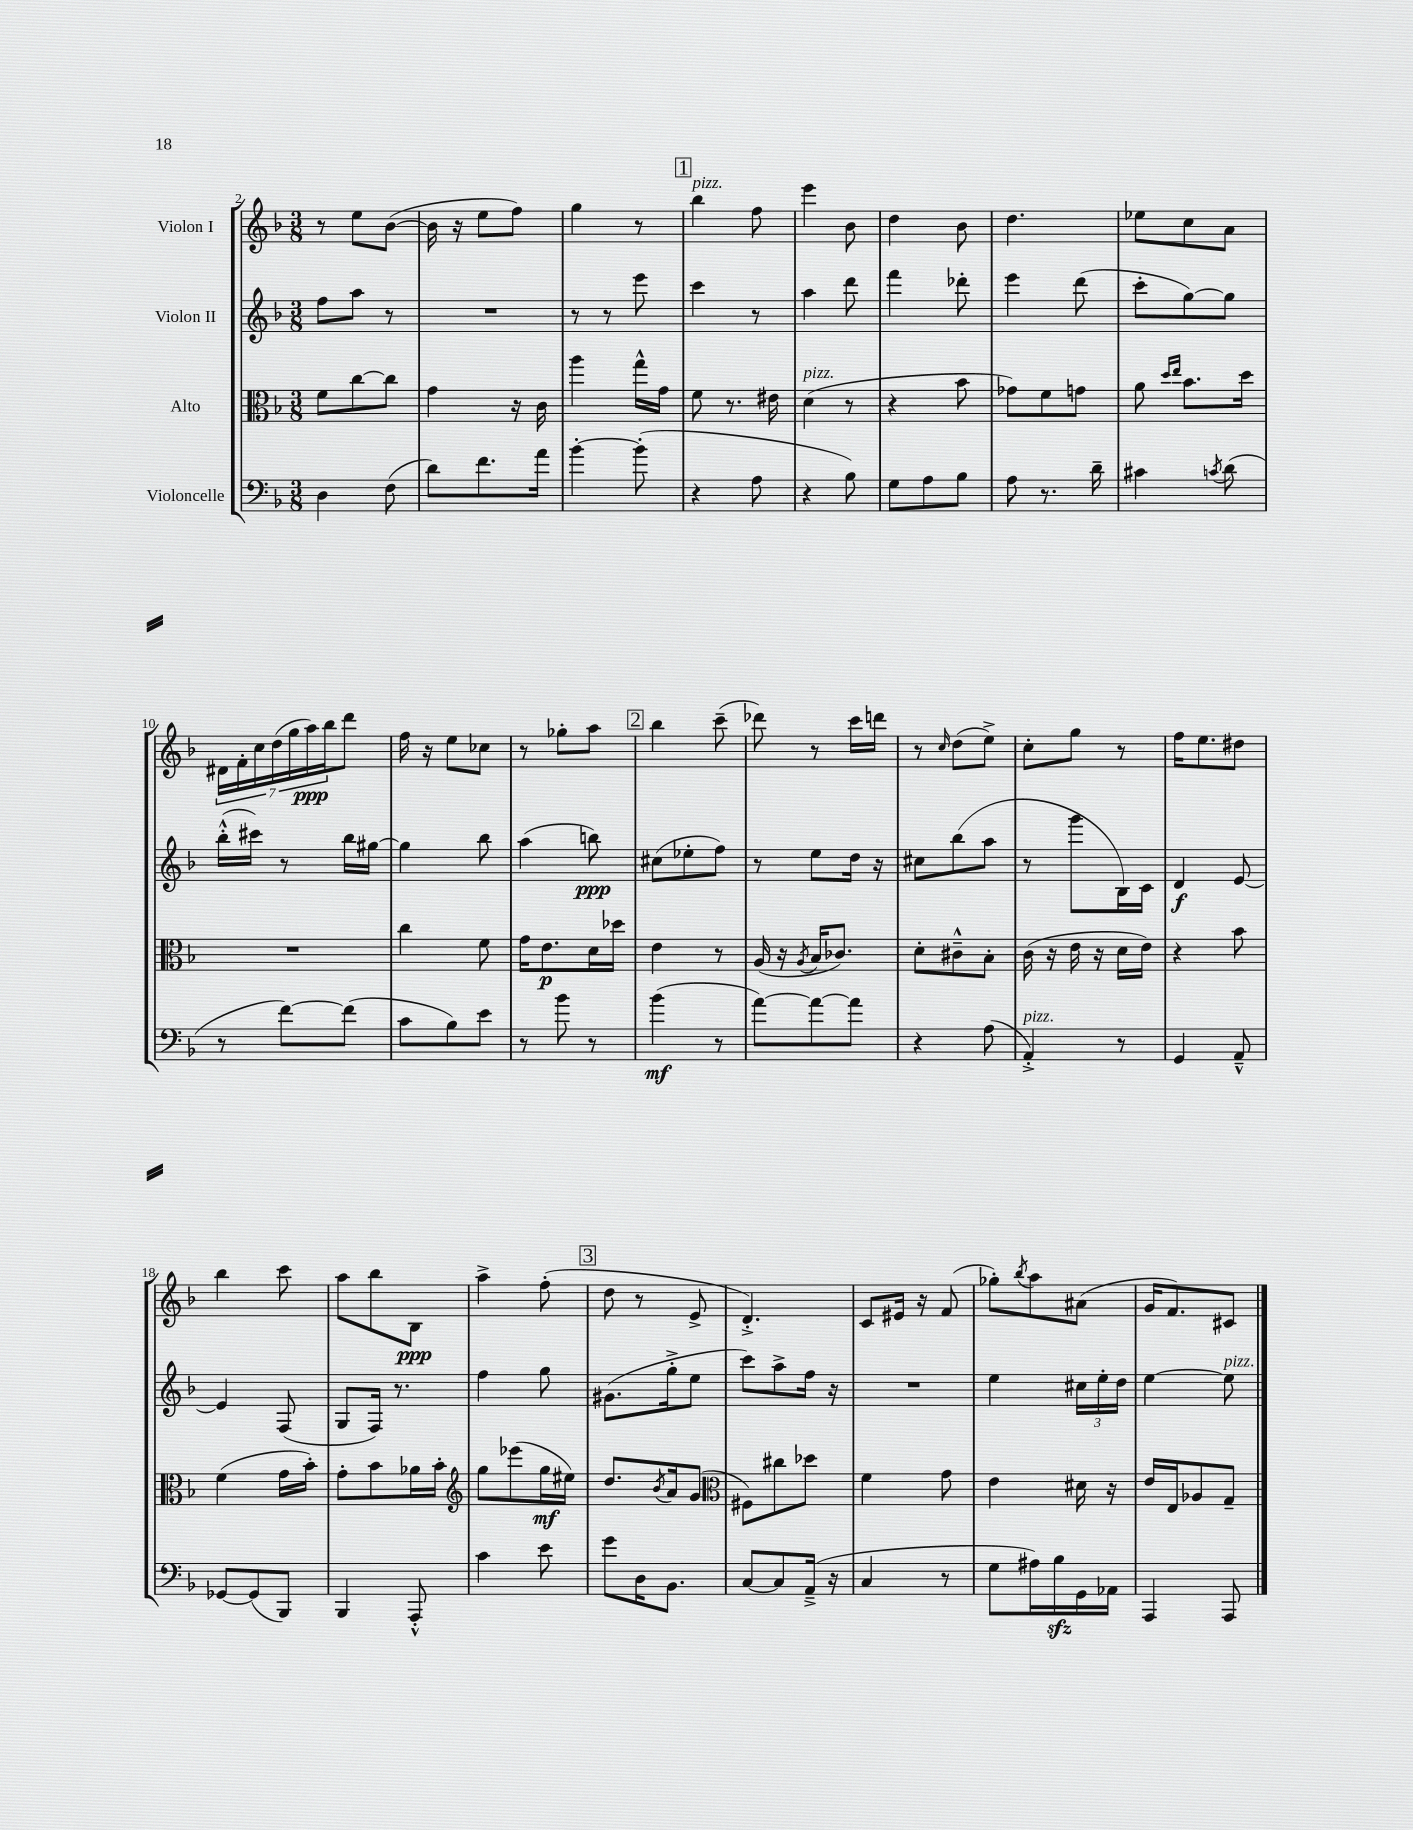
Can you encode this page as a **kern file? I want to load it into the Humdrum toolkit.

**kern	**dynam	**kern	**dynam	**kern	**dynam	**kern	**dynam
*part4	*part4	*part3	*part3	*part2	*part2	*part1	*part1
*staff4	*staff4	*staff3	*staff3	*staff2	*staff2	*staff1	*staff1
*I"Violoncelle	*	*I"Alto	*	*I"Violon II	*	*I"Violon I	*
*clefF4	*	*clefC3	*	*clefG2	*	*clefG2	*
*k[b-]	*	*k[b-]	*	*k[b-]	*	*k[b-]	*
*M3/8	*	*M3/8	*	*M3/8	*	*M3/8	*
=2	=2	=2	=2	=2	=2	=2	=2
4D\	.	8f\L	.	8ff\L	.	8r	.
.	.	[8cc\	.	8aa\J	.	8ee\L	.
(8F\	.	8cc\J]	.	8r	.	([8b-\J	.
=3	=3	=3	=3	=3	=3	=3	=3
8d\L)	.	4g\	.	4.r	.	16b-\]	.
.	.	.	.	.	.	16r	.
8.f\	.	.	.	.	.	8ee\L	.
.	.	16r	.	.	.	8ff\J)	.
16a\Jk	.	16c\	.	.	.	.	.
=4	=4	=4	=4	=4	=4	=4	=4
[4b-'\	.	4aa\	.	8r	.	4gg\	.
.	.	.	.	8r	.	.	.
(8b-'\]	.	16gg^^\LL	.	8eee\	.	8r	.
.	.	16g\JJ	.	.	.	.	.
!!LO:REH:place=s1:t=1
=5	=5	=5	=5	=5	=5	=5	=5
!	!	!	!	!	!	!LO:TX:a:i:t=pizz.	!
4r	.	8f\	.	4ccc\	.	4bb-\	.
.	.	8.r	.	.	.	.	.
8A\	.	.	.	8r	.	8ff\	.
.	.	16e#X\	.	.	.	.	.
=6	=6	=6	=6	=6	=6	=6	=6
!	!	!LO:TX:a:i:t=pizz.	!	!	!	!	!
4r	.	(4d\	.	4aa\	.	4eee\	.
8B-\)	.	8r	.	8ddd\	.	8b-\	.
=7	=7	=7	=7	=7	=7	=7	=7
8G\L	.	4r	.	4fff\	.	4dd\	.
8A\	.	.	.	.	.	.	.
8B-\J	.	8b-\	.	8ddd-X'\	.	8b-\	.
=8	=8	=8	=8	=8	=8	=8	=8
8A\	.	8g-X\L)	.	4eee\	.	4.dd\	.
8.r	.	8f\	.	.	.	.	.
.	.	8gn\J	.	(8ddd\	.	.	.
16d~\	.	.	.	.	.	.	.
=9	=9	=9	=9	=9	=9	=9	=9
4c#X\	.	8a\	.	8ccc'\L	.	8ee-X\L	.
.	.	16qqdd/LL	.	.	.	.	.
.	.	16qqee/JJ	.	.	.	.	.
.	.	8.b-\L	.	[8gg\)	.	8cc\	.
8qcn/	.	.	.	.	.	.	.
(8d\	.	.	.	8gg\J]	.	8a\J	.
.	.	16dd\Jk	.	.	.	.	.
!!LO:LB:g=z
=10	=10	=10	=10	=10	=10	=10	=10
8r	.	4.r	.	(16bb-'^^\LL	.	28d#X\LL	.
.	.	.	.	.	.	28f'\	.
.	.	.	.	16ccc#X\JJ)	.	.	.
.	.	.	.	.	.	28cc\	.
.	.	.	.	.	.	(28dd\	.
[8f\L)	.	.	.	8r	.	.	.
.	.	.	.	.	.	28gg\	.
.	.	.	.	.	.	28aa\)	ppp
.	.	.	.	.	.	28bb-\J	.
(8f\J]	.	.	.	16bb-\LL	.	8ddd\J	.
.	.	.	.	[16gg#X\JJ	.	.	.
=11	=11	=11	=11	=11	=11	=11	=11
8c\L	.	4cc\	.	4gg#\]	.	16ff\	.
.	.	.	.	.	.	16r	.
8B-\)	.	.	.	.	.	8ee\L	.
8e\J	.	8f\	.	8bb-\	.	8cc-X\J	.
=12	=12	=12	=12	=12	=12	=12	=12
8r	.	16g\KL	.	(4aa\	.	8r	.
.	.	8.e\	p	.	.	.	.
8b-\	.	.	.	.	.	8gg-X'\L	.
8r	.	16d\L	.	8bbn\)	ppp	8aa\J	.
.	.	16dd-X\JJ	.	.	.	.	.
!!LO:REH:place=s1:t=2
=13	=13	=13	=13	=13	=13	=13	=13
(4b-\	mf	4e\	.	(8cc#X\L	.	4bb-\	.
.	.	.	.	8ee-X'\	.	.	.
8r	.	8r	.	8ff\J)	.	(8ccc~\	.
=14	=14	=14	=14	=14	=14	=14	=14
[8a\L)	.	(16A/	.	8r	.	8ddd-X\)	.
.	.	16r	.	.	.	.	.
.	.	8qA/	.	.	.	.	.
8a\_	.	16B-/KL	.	8ee\L	.	8r	.
.	.	8.c-X/J)	.	.	.	.	.
8a\J]	.	.	.	16dd\Jk	.	16ccc\LL	.
.	.	.	.	16r	.	16dddn\JJ	.
=15	=15	=15	=15	=15	=15	=15	=15
4r	.	8d'\L	.	8cc#X\L	.	8r	.
.	.	.	.	.	.	16qqcc/	.
.	.	8c#X~^^\	.	(8bb-\	.	(8dd\L	.
(8A\	.	8B-'\J	.	8aa\J	.	8ee^\J)	.
=16	=16	=16	=16	=16	=16	=16	=16
!LO:TX:a:i:t=pizz.	!	!	!	!	!	!	!
4AA'^/)	.	(16c\	.	8r	.	8cc'\L	.
.	.	16r	.	.	.	.	.
.	.	16e\	.	8ggg\L	.	8gg\J	.
.	.	16r	.	.	.	.	.
8r	.	16d\LL	.	16B-\L)	.	8r	.
.	.	16e\JJ)	.	16c\JJ	.	.	.
=17	=17	=17	=17	=17	=17	=17	=17
4GG/	.	4r	.	4d/	f	16ff\KL	.
.	.	.	.	.	.	8.ee\	.
8AA~^^/	.	8b-\	.	[8e/	.	8dd#X\J	.
!!LO:LB:g=z
=18	=18	=18	=18	=18	=18	=18	=18
[8GG-X/L	.	(4f\	.	4e/]	.	4bb-\	.
(8GG-/]	.	.	.	.	.	.	.
8BBB-/J)	.	16g\LL	.	(8F/	.	8ccc\	.
.	.	16b-'\JJ)	.	.	.	.	.
=19	=19	=19	=19	=19	=19	=19	=19
4BBB-/	.	8g'\L	.	8G/L	.	8aa\L	.
.	.	8b-\	.	16F/Jk)	.	8bb-\	.
.	.	.	.	8.r	.	.	.
8AAA'^^/	.	16a-X\L	.	.	.	8B-\J	ppp
.	.	16b-'\JJ	.	.	.	.	.
=20	=20	=20	=20	=20	=20	=20	=20
*	*	*clefG2	*	*	*	*	*
4c\	.	8gg\L	.	4ff\	.	4aa^\	.
.	.	(8eee-X\	.	.	.	.	.
8e\	.	16gg\L	mf	8gg\	.	(8ff'\	.
.	.	16ee#X\JJ)	.	.	.	.	.
!!LO:REH:place=s1:t=3
=21	=21	=21	=21	=21	=21	=21	=21
8g\L	.	8.dd/L	.	(8.g#X\L	.	8dd\	.
16D\K	.	.	.	.	.	8r	.
.	.	8qb-/	.	.	.	.	.
8.BB-\J	.	16a/k	.	16gg'^\k	.	.	.
.	.	(8g/J	.	8ee\J	.	8e^/	.
=22	=22	=22	=22	=22	=22	=22	=22
*	*	*clefC3	*	*	*	*	*
[8C/L	.	8F#X\L)	.	8ccc\L)	.	4.d'^/)	.
8C/]	.	8cc#X\	.	8aa^\	.	.	.
(16AA~^/Jk	.	8dd-X\J	.	16ff\Jk	.	.	.
16r	.	.	.	16r	.	.	.
=23	=23	=23	=23	=23	=23	=23	=23
4C/	.	4f\	.	4.r	.	8c/L	.
.	.	.	.	.	.	16e#X/Jk	.
.	.	.	.	.	.	16r	.
8r	.	8g\	.	.	.	(8f/	.
=24	=24	=24	=24	=24	=24	=24	=24
8G\L	.	4e\	.	4ee\	.	8gg-X'\L)	.
.	.	.	.	.	.	8qbb-/	.
16A#X\L)	.	.	.	.	.	8aa\	.
16B-zz\	.	.	.	.	.	.	.
16GG\	.	16d#X\	.	24cc#X\LL	.	(8a#X\J	.
.	.	.	.	24ee'\	.	.	.
16AA-X\JJ	.	16r	.	.	.	.	.
.	.	.	.	24dd\JJ	.	.	.
=25	=25	=25	=25	=25	=25	=25	=25
4AAA/	.	16e/LL	.	[4ee\	.	16g/KL	.
.	.	16E/J	.	.	.	8.f/)	.
.	.	8A-X/	.	.	.	.	.
!	!	!	!	!LO:TX:a:i:t=pizz.	!	!	!
8AAA/	.	8G~/J	.	8ee\]	.	8c#X/J	.
==	==	==	==	==	==	==	==
*-	*-	*-	*-	*-	*-	*-	*-
